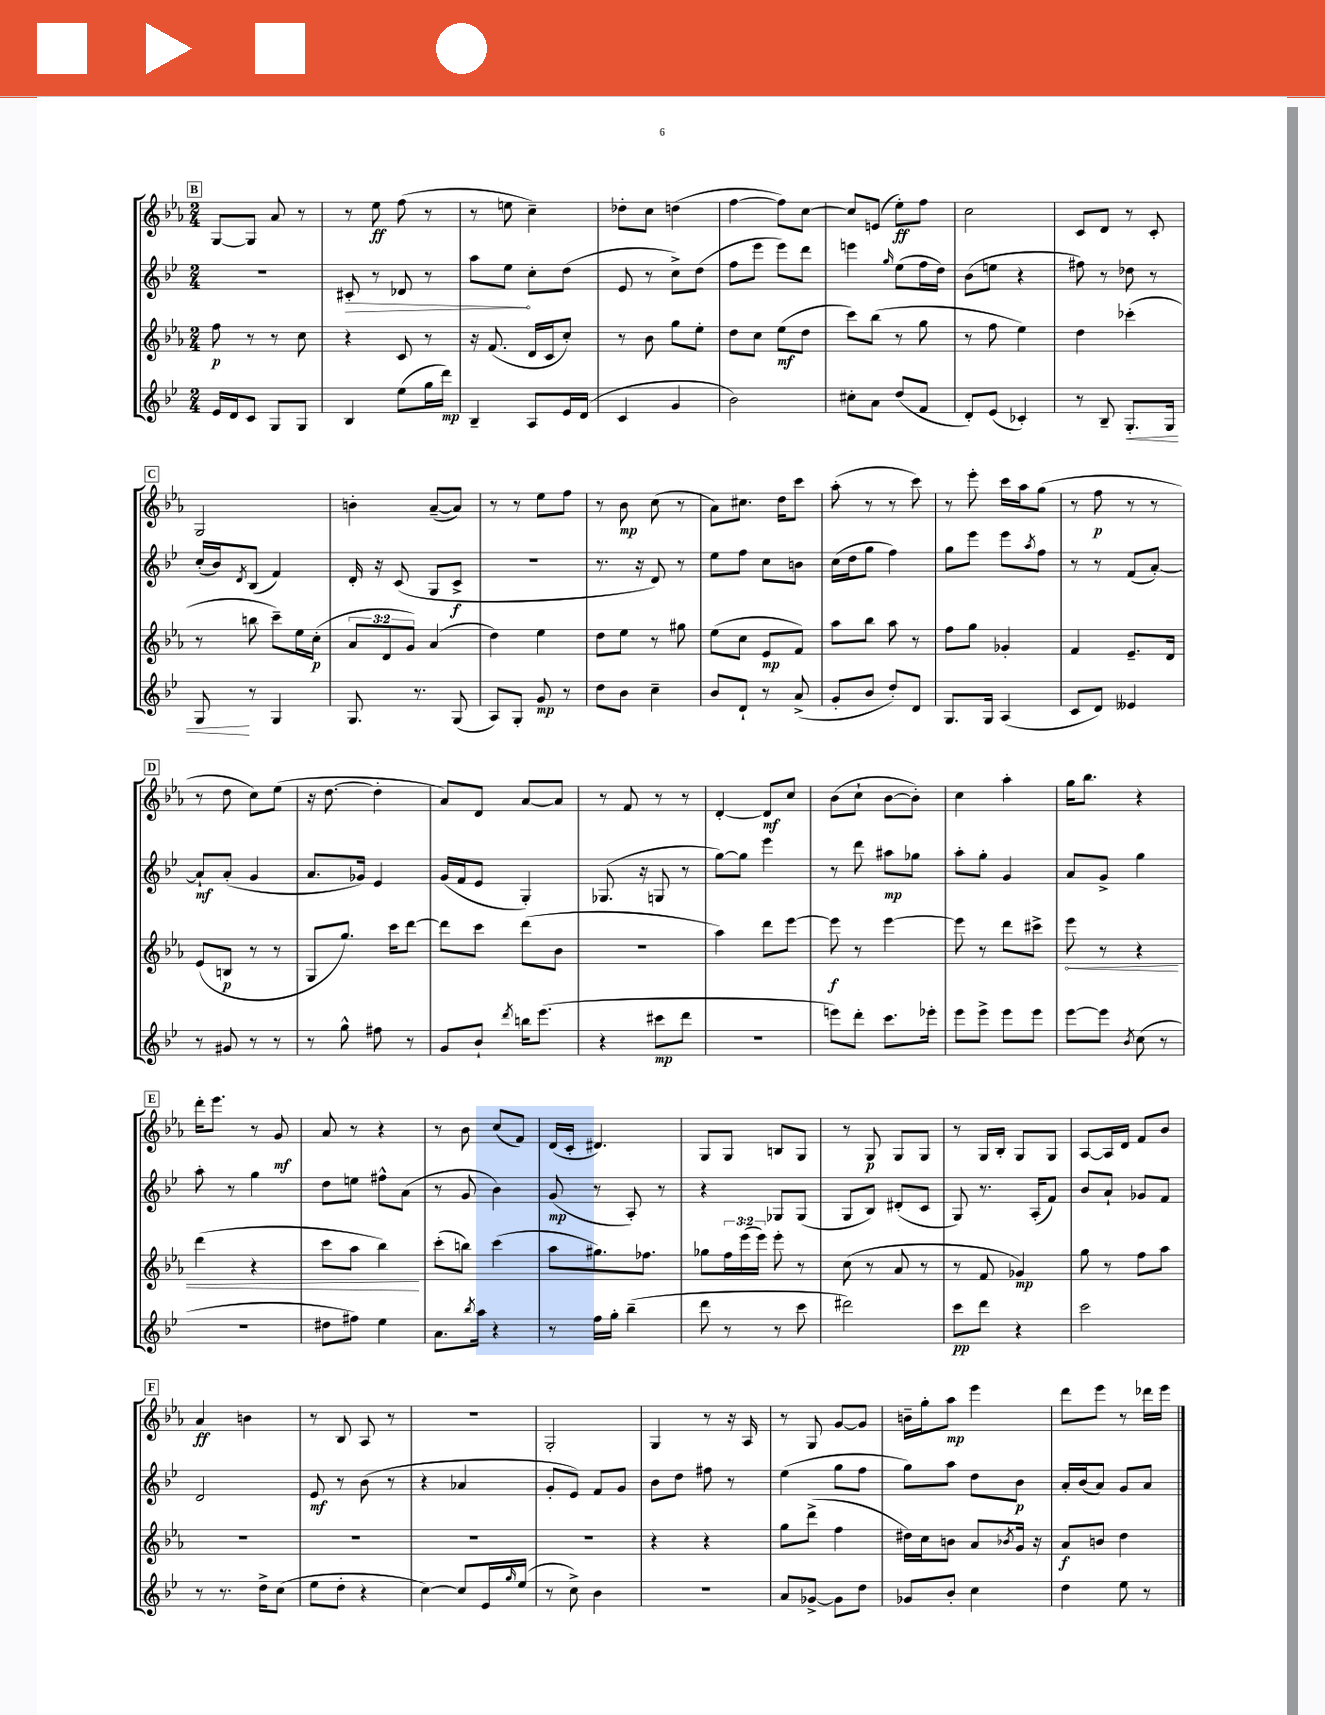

**kern	**kern	**kern	**kern
*staff4	*staff3	*staff2	*staff1
*clefG2	*clefG2	*clefG2	*clefG2
*k[b-e-]	*k[b-e-a-]	*k[b-e-]	*k[b-e-a-]
*M2/4	*M2/4	*M2/4	*M2/4
16e-	8ff	2r	[8G
16d	.	.	.
8c	8r	.	8G]
8G	8r	.	8a-
8G	8cc	.	8r
=	=	=	=
4B-	4r	8c#'	8r
.	.	8r	8ee-
(8ee-	8c	8d-	(8ff
16gg	8r	8r	8r
16ddd)	.	.	.
=	=	=	=
4B-~	16r	8aa	8r
.	(8.f	.	.
.	.	8ee-	8ee
8A	16d	8cc'	4cc~)
.	16c	.	.
16e-	8cc')	(8dd	.
(16d	.	.	.
=	=	=	=
4c	8r	8e-	8dd-'
.	8b-	8r	8cc
4g	8gg	8cc^)	(4dd
.	8ee-'	(8dd	.
=	=	=	=
2b-)	8dd	8ff	[4ff
.	8cc	8eee-	.
.	(8ee-	8eee-)	8ff])
.	8dd	8ddd	[8cc
=	=	=	=
8cc#'	8ccc)	4eee	8cc]
8a	(8bb-	.	(8e
.	.	16qqgg	.
(8dd	8r	(8ee-	8ee-')
8f	8gg	16ff	8ff
.	.	16dd)	.
=	=	=	=
8d')	8r	(8b-	2cc
(8e-	8ff	8ee	.
4c-')	4ee-)	4r	.
=	=	=	=
8r	4dd	8ff#)	8c
8B-~	.	8r	8d
8.G'	(4ccc-'	8dd-	8r
.	.	8r	8c'
16G	.	.	.
=	=	=	=
8G	8r	(16cc'	2G
.	.	16b-)	.
.	.	8qd	.
8r	8bb	(8B-	.
4G	8ccc~)	4f)	.
.	16ee-	.	.
.	(16cc'	.	.
=	=	=	=
8.G	12a-	16d'	4b'
.	.	16r	.
.	12d	.	.
.	.	(8c	.
.	12g)	.	.
8.r	.	.	.
.	(4a-	8G	([8a-~
(8G	.	8c^	8a-])
=	=	=	=
8A)	4dd)	2r	8r
8G'	.	.	8r
8g	4ee-	.	8ee-
8r	.	.	8ff
=	=	=	=
8dd	8dd	8.r	8r
8b-	8ee-	.	8b-
.	.	16r	.
4cc~	8r	8d)	(8cc
.	8gg#	8r	8r
=	=	=	=
8b-	(8ee-	8ee-	8a-)
8d`	8cc	8ff	8.cc#
8r	8e-	8cc	.
.	.	.	16dd
(8a^	8f)	8b	8ccc
=	=	=	=
8g'	8aa-	(16cc	(8aa-'
.	.	16dd	.
8b-	8bb-	8gg	8r
8dd')	8aa-	4ff)	8r
8d	8r	.	8ccc)
=	=	=	=
8.G	8ff	8gg	8r
.	8gg	8eee-	8eee-'
16G	.	.	.
(4A	4g-'	8eee-	16ccc
.	.	.	16aa-
.	.	8qaa	.
.	.	8ff	(8gg
=	=	=	=
8c	4f	8r	8r
8d)	.	8r	8ff
4e--	8.e-~	(8f	8r
.	.	[8a')	8r
.	16d	.	.
=	=	=	=
8r	(8e-	8a`]	8r
8g#	8B	(8a'	8dd
8r	8r	4g	8cc)
8r	8r	.	(8ee-
=	=	=	=
8r	8G	8.a	16r
.	.	.	[8.dd
8gg^^	8.gg)	.	.
.	.	16g-)	.
8ff#	.	4e-	4dd']
.	16ccc	.	.
8r	[8ddd	.	.
=	=	=	=
8g	8ddd]	(16g	8a-)
.	.	16f	.
8b-`	8ccc	8e-	8d
8qddd	.	.	.
16bb	(8ddd	4G')	[8a-
(8.eee-	.	.	.
.	8b-	.	8a-]
=	=	=	=
4r	2r	(8.G-	8r
.	.	.	8f
.	.	16r	.
8ccc#	.	8G	8r
8ddd	.	8r	8r
=	=	=	=
2r	4aa-)	[8gg)	[4d'
.	.	8gg]	.
.	8ddd	4eee-	8d]
.	[8eee-	.	8cc
=	=	=	=
8eee)	8eee-]	8r	(8b-
8ddd'	8r	8ddd	8cc`
8.ccc	[4eee-	8aa#	[8b-
.	.	8gg-	8b-'])
16eee-'	.	.	.
=	=	=	=
8eee-	8eee-]	8aa'	4cc
8eee-^	8r	8gg'	.
8eee-	8ddd	4g	4aa-'
8eee-	8ccc#^	.	.
=	=	=	=
[8eee-	8eee-	8a	16gg
.	.	.	8.bb-
8eee-]	8r	8g^	.
8qb-	.	.	.
(8cc	4r	4gg	4r
8r	.	.	.
=	=	=	=
2r	(4ddd	8aa'	16ddd'
.	.	.	8.eee-
.	.	8r	.
.	4r	4gg	8r
.	.	.	8g
=	=	=	=
8dd#	8ccc	8dd	8a-
8ff#)	8aa-	8ee	8r
4ee-	4bb-)	8ff#^^	4r
.	.	(8a	.
=	=	=	=
8.a	(8ccc'	8r	8r
.	8bb)	8g	8b-
8qbb-	.	.	.
16aa	.	.	.
4r	(4ccc	4b-)	(8cc
.	.	.	8f)
=	=	=	=
8r	8aa-	(8g	(16d
.	.	.	16c'
16ff	8.gg#)	8r	4.d#)
16gg'	.	.	.
(4bb-~	.	8A')	.
.	8.ff-	.	.
.	.	8r	.
=	=	=	=
8ddd	8gg-	4r	8G
8r	24ff	.	8G
.	(24eee-	.	.
.	24eee-)	.	.
8r	8eee-'	8G-	8B
8ccc	8r	(8G-	8G
=	=	=	=
2ddd#)	(8cc	8G	8r
.	8r	8B-)	8G
.	8a-	(8d#'	8G
.	8r	8c	8G
=	=	=	=
8ccc	8r	8G)	8r
8ddd	8f	8.r	16G
.	.	.	16B-'
4r	4g-)	.	8G
.	.	(16A'	.
.	.	8f)	8G
=	=	=	=
2ccc	8gg	8b-	[8A-
.	8r	8a`	16A-]
.	.	.	16d
.	8ff	8g-	8f
.	8aa-	8f	8b-
=	=	=	=
8r	2r	2d	4a-
8.r	.	.	.
.	.	.	4b
16dd^	.	.	.
(8cc	.	.	.
=	=	=	=
8ee-	2r	8e-	8r
8dd'	.	8r	8B-
4r	.	(8b-	8A-
.	.	8r	8r
=	=	=	=
[4cc)	2r	4r	2r
8cc]	.	4a-	.
16e-	.	.	.
16qqgg	.	.	.
(16ee-	.	.	.
=	=	=	=
8r	2r	8g'	2G'
8cc^)	.	8e-)	.
4b-	.	8f	.
.	.	8g	.
=	=	=	=
2r	4r	8b-	4G
.	.	8dd	.
.	4r	8ff#	8r
.	.	8r	16r
.	.	.	16A-
=	=	=	=
8a	8gg	(4ee-	8r
[8g-^	(8ddd^	.	8G
8g-]	4ff	8gg	[8g
8dd	.	8ff	8g]
=	=	=	=
8g-	16dd#)	8gg)	16b~
.	16cc	.	16gg'
8b-'	8b	8aa	8aa-
4cc	8a-	8dd	4eee-
.	8qb-	.	.
.	16g	8b-	.
.	16r	.	.
=	=	=	=
4dd	8a-	16a'	8ddd
.	.	(16b-	.
.	8b	8a)	8eee-
8ee-	4dd	8g	8r
8r	.	8a	16ddd-
.	.	.	16eee-
==	==	==	==
*-	*-	*-	*-
